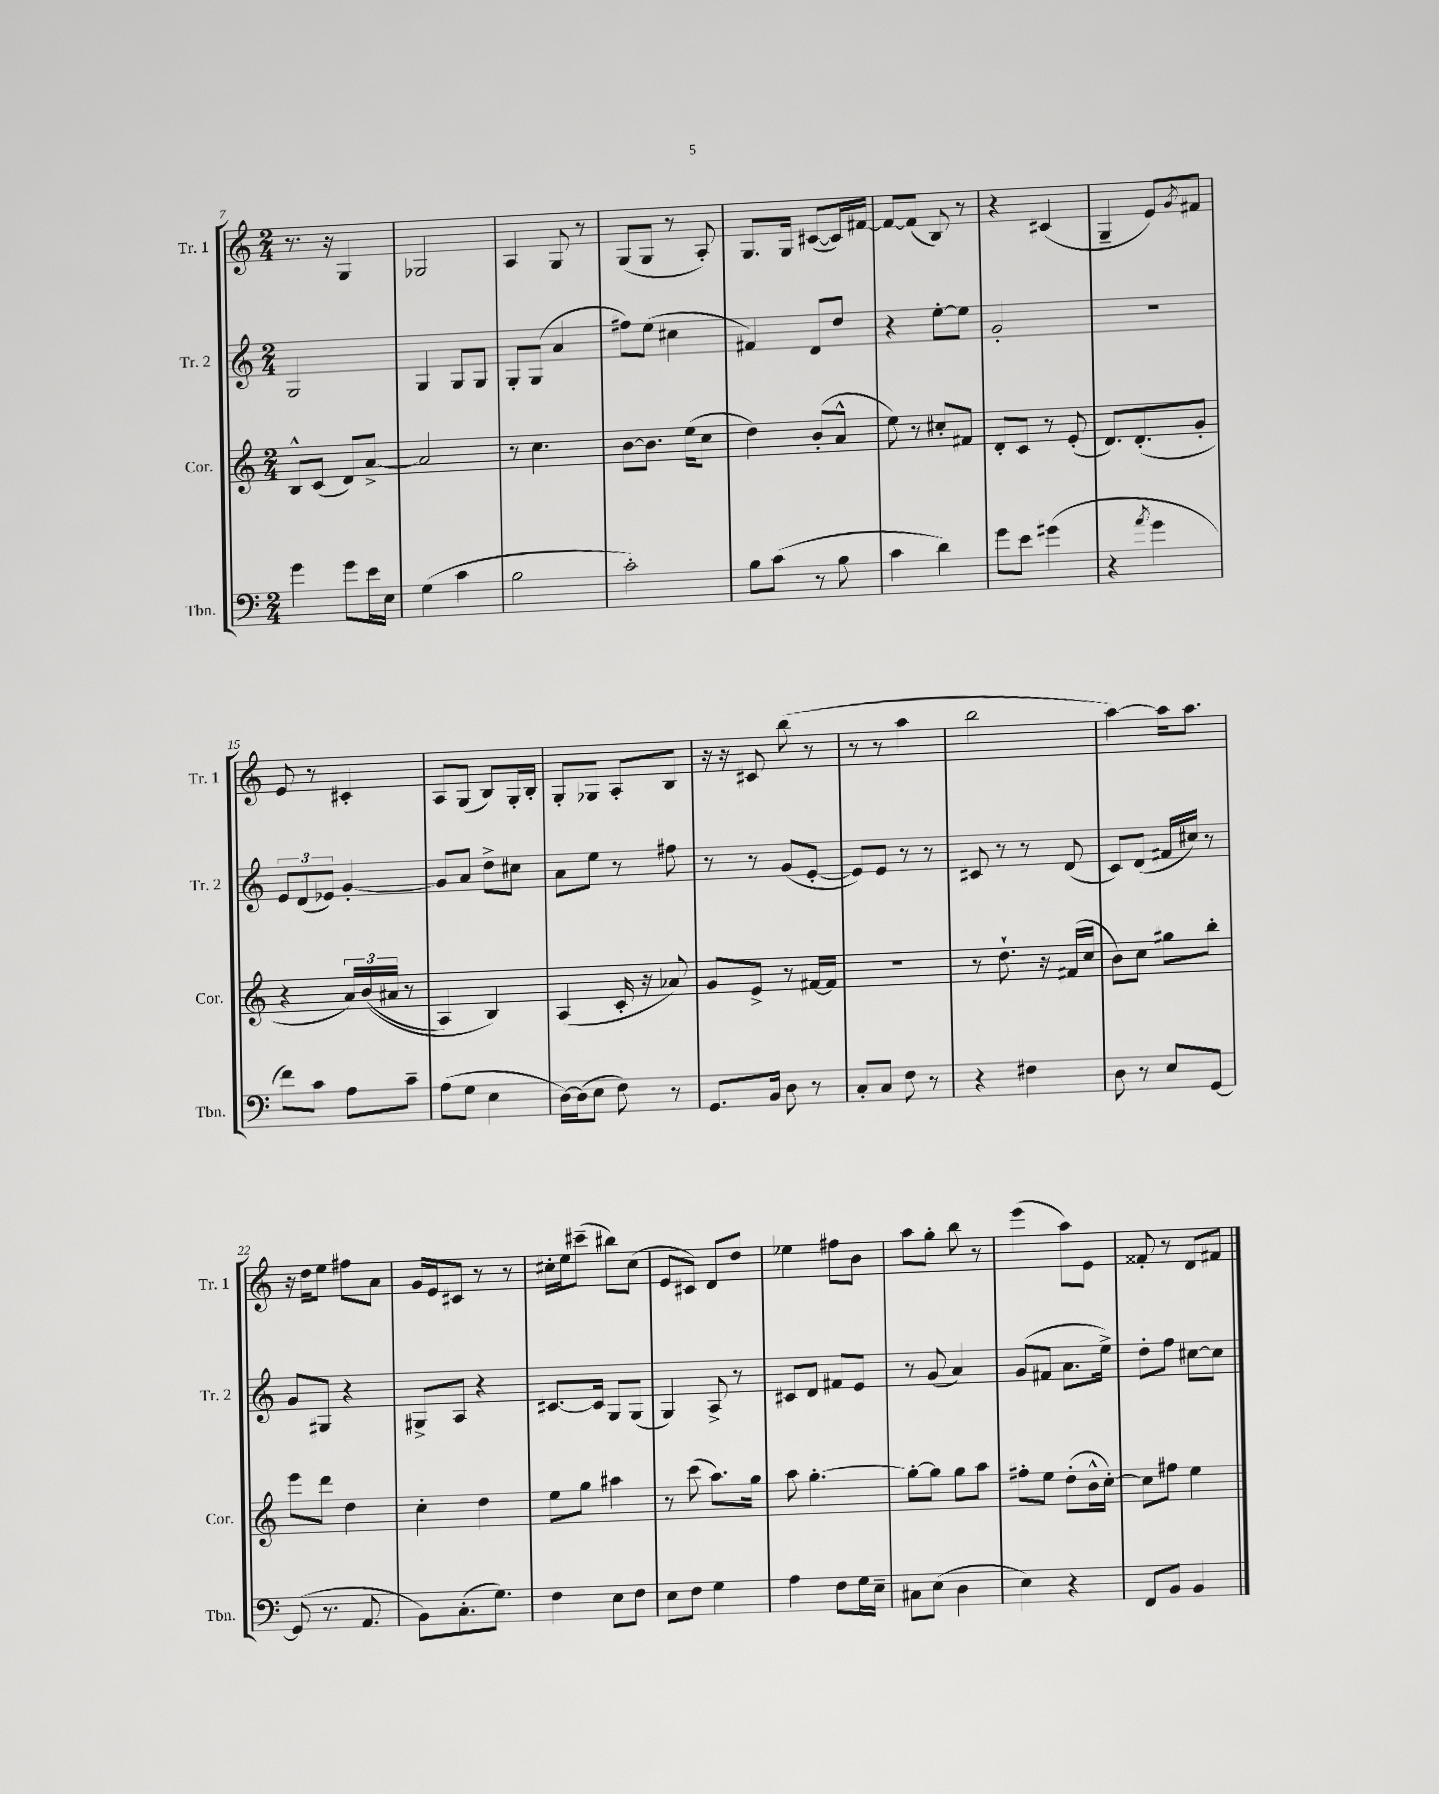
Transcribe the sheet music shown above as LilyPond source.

<<
\new StaffGroup <<
\new Staff = "s0" \with { instrumentName = "Tr. 1" shortInstrumentName = "Tr. 1" } {
    \clef treble \key c \major \numericTimeSignature \time 2/4
    r8. r16 g4 |
    ges2 |
    a4 g8 r8 |
    g8( g8 r8 a8-.) |
    g8. g16 cis'8~( cis'16) fis'16~ |
    fis'8~ fis'8( b8) r8 |
    r4 cis'4( |
    g4-- e'8) \acciaccatura { g'8 } fis'8 |
    e'8 r8 cis'4-. |
    a8 g8( b8) g16-. b16-. |
    g8-. ges8 a8-. b8 |
    r16 r16 cis'8 b''8( r8 |
    r8 r8 a''4 |
    b''2 |
    a''4~) a''16 a''8. |
    r16 d''16 e''8 fis''8 a'8 |
    g'16 e'16 cis'8 r8 r8 |
    cis''16-. e''16 cis'''8--( bis''8) cis''8( |
    e'8 cis'8) d'8 d''8 |
    ees''4 fis''8 b'8 |
    a''8 g''8-. b''8 r8 |
    e'''4( a''8) e'8 |
    fisis'8-. r8 d'8 fis'8 \bar "|." |
}
\new Staff = "s1" \with { instrumentName = "Tr. 2" shortInstrumentName = "Tr. 2" } {
    \clef treble \key c \major \numericTimeSignature \time 2/4
    g2 |
    g4 g8 g8 |
    g8-. g8( a'4 |
    fis''8) e''8( cis''4 |
    fis'4) d'8 d''8 |
    r4 e''8~-. e''8 |
    g'2-. |
    R2 |
    \tuplet 3/2 { e'8 d'8( ees'8) } g'4~-. |
    g'8 a'8 d''8-> cis''8 |
    a'8 e''8 r8 fis''8 |
    r8 r8 g'8( e'8~-. |
    e'8) e'8 r8 r8 |
    cis'8 r8 r8 d'8( |
    c'8) d'8( fis'16 cis''16) r8 |
    g'8 gis8 r4 |
    gis8-> a8 r4 |
    cis'8.~ cis'16 g8 g8( |
    g4) a8-> r8 |
    cis'8 d'8 fis'8 e'8 |
    r8 g'8( a'4) |
    g'8( fis'8 a'8. e''16->) |
    d''8-. f''8 cis''8~ cis''8 \bar "|." |
}
\new Staff = "s2" \with { instrumentName = "Cor." shortInstrumentName = "Cor." } {
    \clef treble \key c \major \numericTimeSignature \time 2/4
    b8-^ c'8( d'8) a'8~-> |
    a'2 |
    r8 c''4. |
    b'8~ b'8. e''16( c''8 |
    d''4) b'8-.( a'8-^ |
    e''8) r8 cis''8-. fis'8 |
    d'8-. c'8 r8 e'8-.( |
    d'8.) d'8.-.( g'8-. |
    r4 \tuplet 3/2 { a'16) b'16(\( ais'16 } r8 |
    a4) b4\) |
    a4( c'16-. r16 aes'8) |
    g'8 e'8-> r8 fis'16~ fis'16 |
    r2 |
    r8 d''8.-! r16 fis'16( c''16 |
    b'8) c''8 gis''8 b''8-. |
    e'''8 d'''8 d''4 |
    c''4-. d''4 |
    e''8 g''8 ais''4 |
    r8 c'''8( a''8.) g''16 |
    a''8 g''4.~-. |
    g''8~-. g''8 g''8 a''8 |
    fis''8-. e''8 d''8-.( b'16-^ c''16~-.) |
    c''8 fis''8 e''4 \bar "|." |
}
\new Staff = "s3" \with { instrumentName = "Tbn." shortInstrumentName = "Tbn." } {
    \clef bass \key c \major \numericTimeSignature \time 2/4
    g'4 g'8 e'16 e16 |
    g4( c'4 |
    b2 |
    c'2-.) |
    b8 c'8( r8 b8 |
    c'4 d'4) |
    g'8 e'8 gis'4( |
    r4 \acciaccatura { a'8 } g'4 |
    f'8) c'8 a8 c'8-- |
    a8( g8 e4 |
    d16~) d16( e8 f8) r8 |
    g,8. b,16 d8 r8 |
    c8-. c8 f8 r8 |
    r4 fis4 |
    d8 r8 e8 g,8~ |
    g,8( r8. a,8. |
    b,8) c8.-.( g8.) |
    f4 e8 f8 |
    e8 f8 g4 |
    a4 f8 g16 e16-- |
    cis8 e8( d4 |
    e4) r4 |
    f,8 b,8 b,4 \bar "|." |
}
>>
>>
\layout { \context { \Score currentBarNumber = #7 } }
